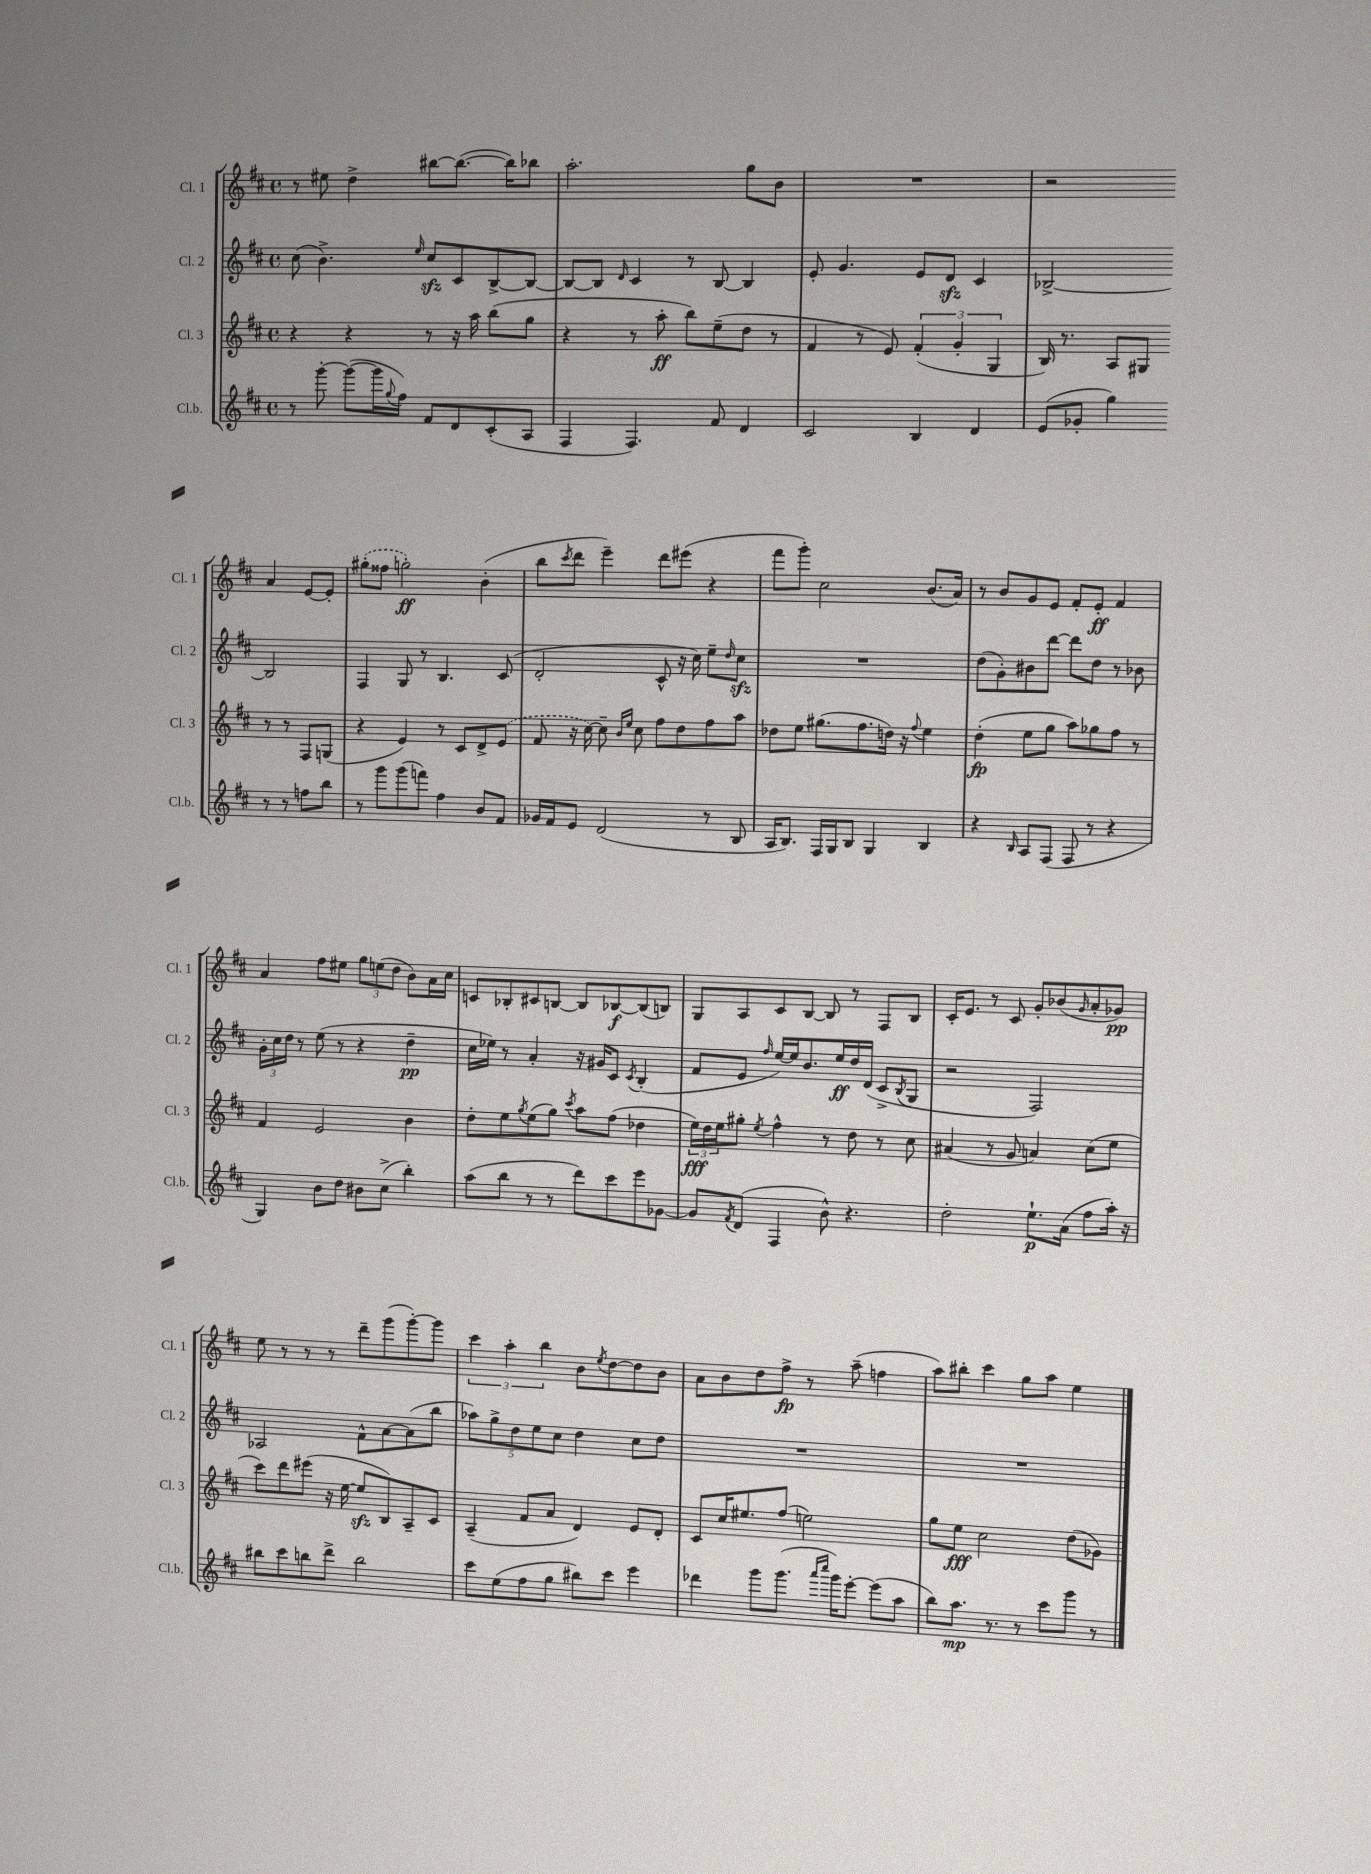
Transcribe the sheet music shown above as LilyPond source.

<<
\new StaffGroup <<
\new Staff = "s0" \with { instrumentName = "Cl. 1" shortInstrumentName = "Cl. 1" } {
    \clef treble \key d \major \defaultTimeSignature \time 4/4
    r8 eis''8 d''4-> bis''8~ bis''8.~( bis''16) bes''8 |
    a''2.-. g''8 b'8 |
    R1 |
    r2 a'4 e'8~ e'8-. |
    \once \slurDashed gis''8-.( fisis''8 g''2-.\ff) b'4-.( |
    b''8 \acciaccatura { cis'''8 } d'''8 e'''4--) d'''8 eis'''8( r4 |
    fis'''8 g'''8-.) cis''2 b'8.( a'16) |
    r8 b'8 g'8 e'8 fis'8-. e'8-.\ff fis'4 |
    a'4 fis''8 eis''8 \tuplet 3/2 { g''8 e''8( d''8 } b'8) a'16 cis''16 |
    c'8 bes8-. cis'8 b8~ b8 bes8~\f bes8( b8) |
    g8 a8 cis'8 b8~ b8 r8 fis8 b8 |
    cis'16-. e'8. r8 cis'8 g'8-. bes'8( \grace { g'16 } a'8-. ges'8\pp) |
    e''8 r8 r8 r8 d'''8-- g'''8( g'''8~-.) g'''8 |
    \tuplet 3/2 { cis'''4 a''4-. b''4 } b'8 \acciaccatura { e''8 } d''8~ d''8 b'8 |
    a'8 b'8 d''8 fis''8->\fp r8 a''8--( f''4 |
    a''8) bis''8-. cis'''4 g''8 a''8 e''4 \bar "|." |
}
\new Staff = "s1" \with { instrumentName = "Cl. 2" shortInstrumentName = "Cl. 2" } {
    \clef treble \key d \major \defaultTimeSignature \time 4/4
    cis''8( b'4.->) \grace { e''16 } cis''8\sfz cis'8 b8~-> b8~ |
    b8~ b8 \grace { d'16 } cis'4 r8 b8~ b4 |
    e'8-. g'4. e'8 d'8\sfz cis'4 |
    bes2~-> bes2 |
    fis4 g8 r8 b4. cis'8( |
    d'2-. cis'8-^ r16 cis''16) e''8-- \grace { d''16 } cis''8\sfz |
    R1 |
    d''8( g'8-.) bis'8 d'''8~ d'''8 d''8 r8 bes'8 |
    \tuplet 3/2 { g'16-. cis''16 d''16 } r8 e''8( r8 r4 d''4--\pp |
    cis''16 ees''16) r8 a'4-. r16 gis'16 cis'8 \acciaccatura { cis'8 } b4-.( |
    fis'8 e'8 \grace { fis''16 } e''16~) e''16 b'8. e''16\ff d''16 d'16( cis'8-> \acciaccatura { b8 } g8 |
    r2 fis2) |
    aes2 fis'8-^ a'8~ a'8( b''8 |
    \tuplet 5/4 { aes''8) g''8-> d''8 e''8 cis''8 } d''4 cis''8 d''8 |
    R1 |
    R1 \bar "|." |
}
\new Staff = "s2" \with { instrumentName = "Cl. 3" shortInstrumentName = "Cl. 3" } {
    \clef treble \key d \major \defaultTimeSignature \time 4/4
    r4 r4 r8 r16 a''16 b''8( g''8 |
    r4 r8 a''8-.\ff b''8) e''8--( d''8 r8 |
    fis'4 r8 e'8) \tuplet 3/2 { fis'4-.( g'4-. g4 } |
    b16) r8. a8 gis8 r8 r8 fis8 g8( |
    r4 e'4) r8 cis'8 d'8-> \once \slurDashed e'8( |
    fis'8 r16 cis''16~) cis''8-- \grace { b'16 e''16 } cis''8 fis''8 d''8 fis''8 a''8 |
    des''8 e''8 gis''8.( fis''8. d''16) r16 \appoggiatura { fis''8 } e''4 |
    d''4-.\fp( e''8 g''8 a''8) ges''8 fis''8 r8 |
    fis'4 e'2 b'4 |
    d''8-. e''8 \acciaccatura { g''8 } e''8( g''8) \acciaccatura { cis'''8 } a''8 fis''8( des''4 |
    \tuplet 3/2 { e''16\fff) d''16 e''16 } gis''8-. \acciaccatura { e''8 } fis''4-^ r8 d''8 r8 cis''8 |
    ais'4( r8 g'8 a'4) cis''8( e''8 |
    cis'''8) d'''8 eis'''8( r16 e''16~ e''8\sfz b8) a8-- cis'8 |
    a4--( fis'8 a'8 d'4) e'8 d'8-. |
    cis'8 cis''16 eis''8. fis''8( e''2) |
    g''8 e''8\fff cis''2 d''8( ges'8) \bar "|." |
}
\new Staff = "s3" \with { instrumentName = "Cl.b." shortInstrumentName = "Cl.b." } {
    \clef treble \key d \major \defaultTimeSignature \time 4/4
    r8 g'''8~-. g'''8~( g'''16 \appoggiatura { g''8 } fis''16) fis'8 d'8 cis'8-.( a8 |
    fis4 fis4.) fis'8 d'4 |
    cis'2 b4 d'4 |
    e'8( ges'8-. g''4) r8 r8 f''8 b''8 |
    r8 g'''8 g'''8( f'''8) fis''4 b'8 fis'8 |
    ges'16 fis'16 e'8 d'2( r8 b8 |
    a16 b8.) fis16 g16 b8 g4 b4 |
    r4 \grace { b16 } a8 fis8( fis8 r8 r4 |
    g4) b'8 d''8 bis'8 cis''8->( b''4-.) |
    a''8( b''8 r8 r8 d'''8) cis'''8 e'''8 ges'8~ |
    ges'8 \acciaccatura { fis'8 } d'8( fis4 b'8-^) r4. |
    d''2-. e''8.-!\p a'16( fis''8 a''16-.) r16 |
    bis''8 cis'''8 b''8 d'''8-> b''2 |
    cis'''8 e''8( fis''8 g''8 bis''8) cis'''8 e'''4 |
    des'''4 g'''8 g'''8.( \grace { a'''16 cis''''16 } g'''16) e'''8~-. e'''8( a''8 |
    b''8) a''8.\mp r8. r8 cis'''8 g'''8 r8 \bar "|." |
}
>>
>>
\layout { \context { \Score \remove "Bar_number_engraver" } }
